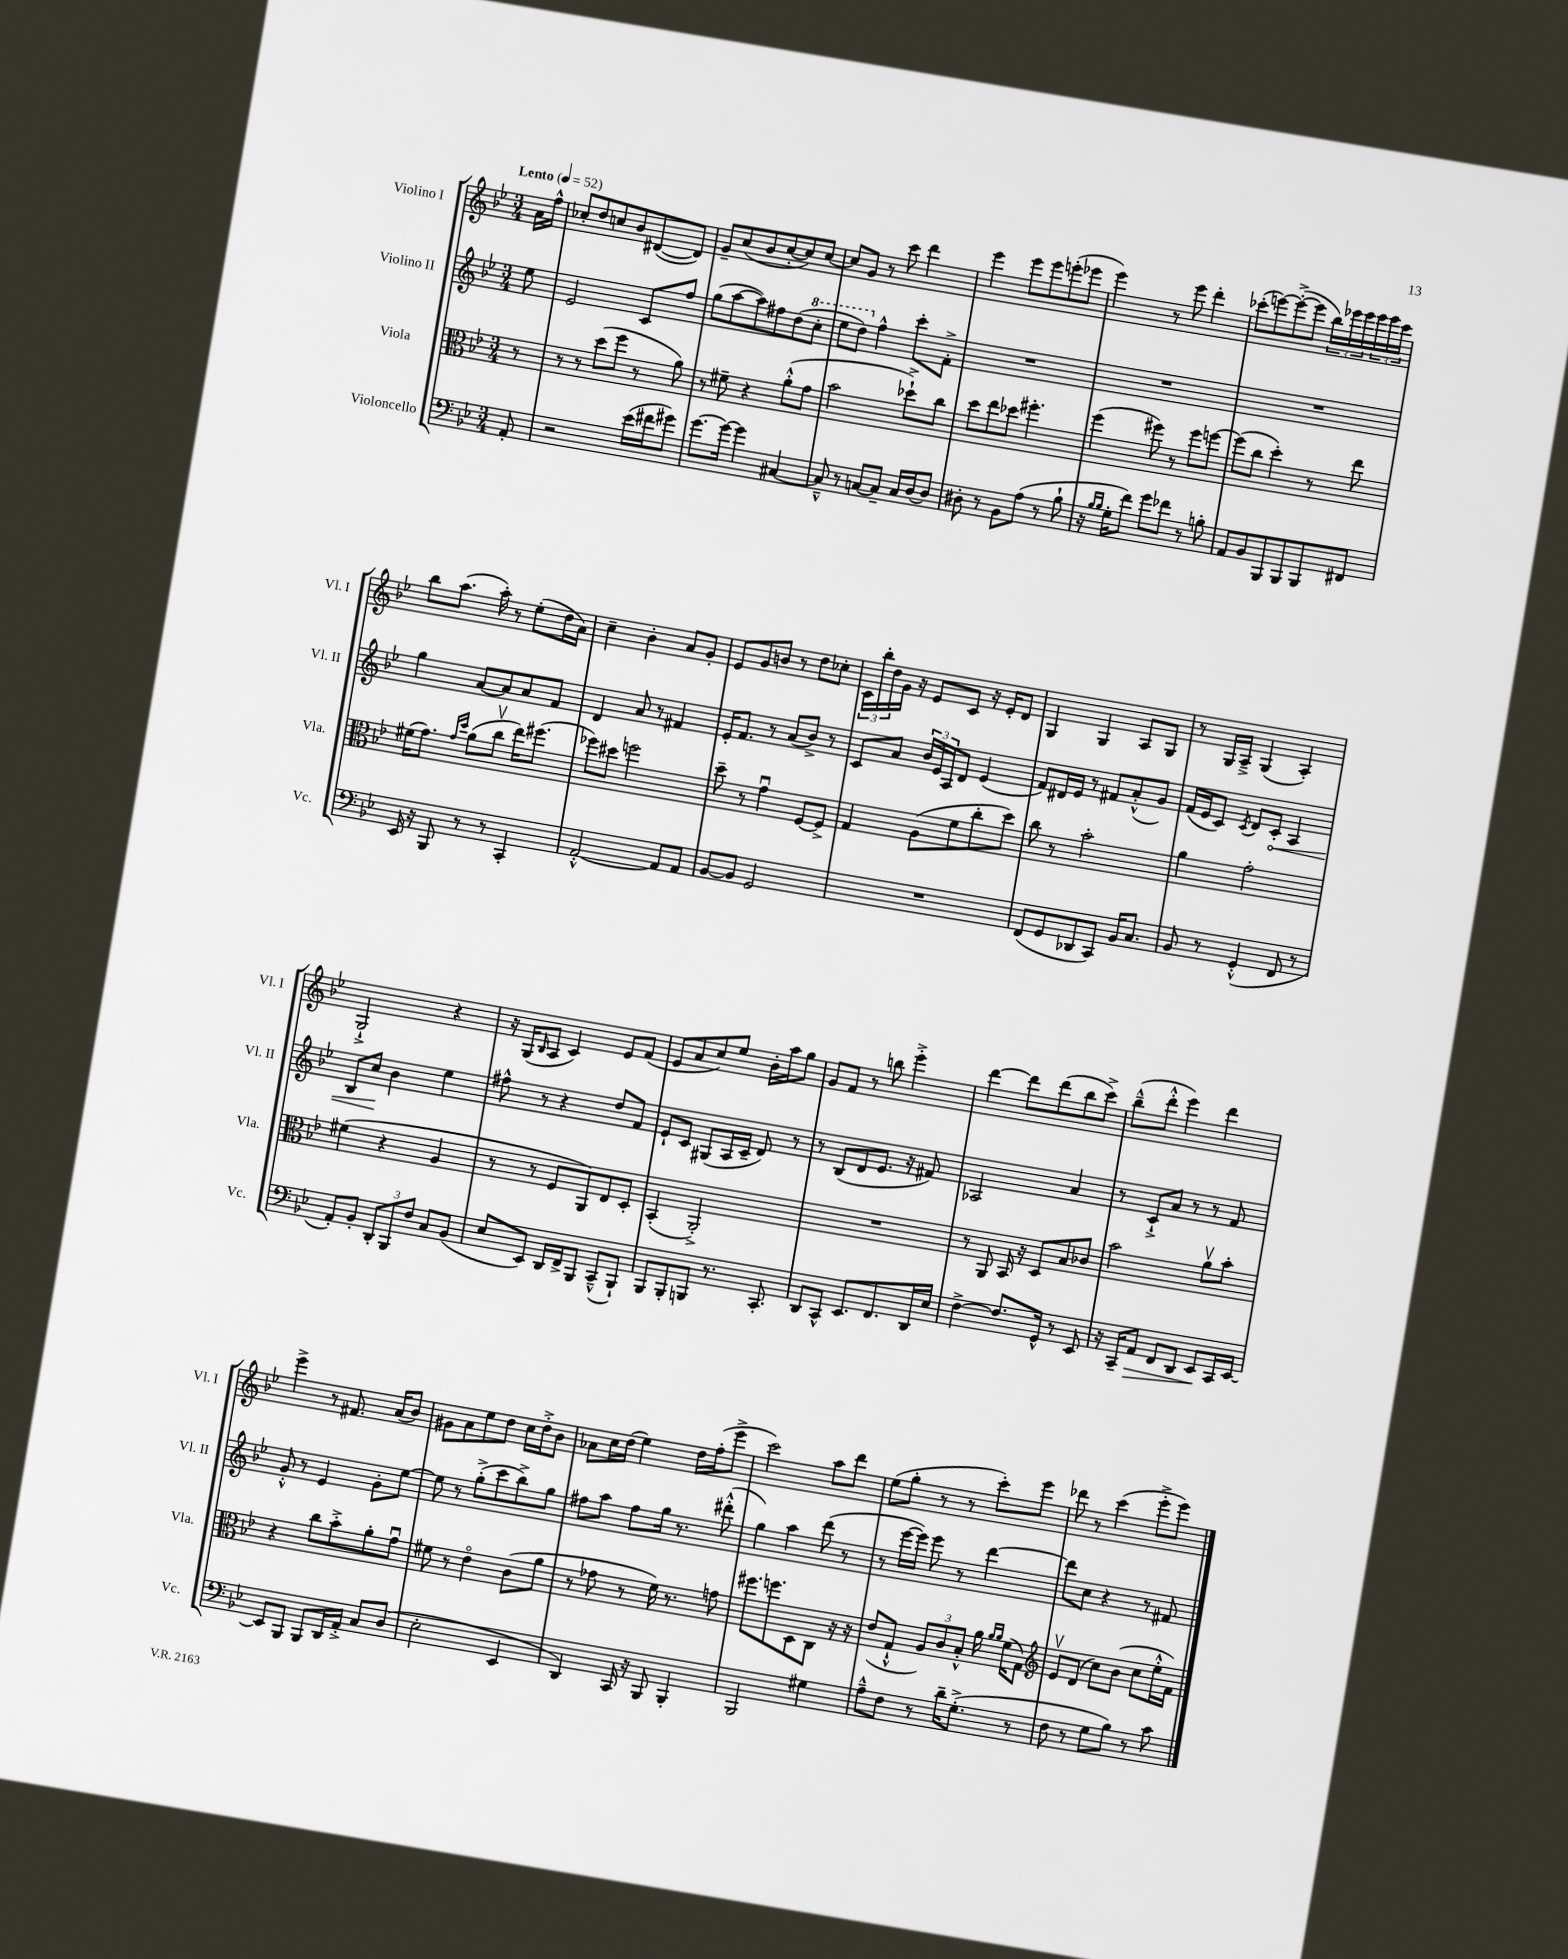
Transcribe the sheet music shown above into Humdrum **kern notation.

**kern	**dynam	**kern	**kern	**dynam	**kern
*part4	*part4	*part3	*part2	*part2	*part1
*staff4	*staff4	*staff3	*staff2	*staff2	*staff1
*I"Violoncello	*	*I"Viola	*I"Violino II	*	*I"Violino I
*I'Vc.	*	*I'Vla.	*I'Vl. II	*	*I'Vl. I
*clefF4	*	*clefC3	*clefG2	*	*clefG2
*k[b-e-]	*	*k[b-e-]	*k[b-e-]	*	*k[b-e-]
*M3/4	*	*M3/4	*M3/4	*	*M3/4
*MM52	*	*MM52	*MM52	*	*MM52
=	=	=	=	=	=
!	!	!	!	!	!LO:TX:a:B:t=Lento
8AA'/	.	8r	8ee-\	.	16a\LL
.	.	.	.	.	16ff^^\JJ
=1	=1	=1	=1	=1	=1
2r	.	8r	2e-/	.	8cc-X'/L
.	.	8r	.	.	8dd/
.	.	(8dd\L	.	.	8ccn/
.	.	8ff\J	.	.	8b-/
(16e-\LL	.	8r	8c/L	.	([8d#X/
16f#X\J	.	.	.	.	.
8g#X\J)	.	8a\)	8ff/J	.	8d#/J])
=2	=2	=2	=2	=2	=2
[8.g\L	.	8r	(8gg\L	.	8g~/L
.	.	8f#X~\	[8aa\	.	(8cc/
16g\Jk_	.	.	.	.	.
4g\]	.	4r	8aa\])	.	8b-/
.	.	.	8ff#X\	.	[8cc'/
[4C#X/	.	(8a'^^\L	(8dd\	.	8cc/])
*	*	*	*8va	*	*
.	.	8g\J	8ccc'\J	.	[8cc/J
=3	=3	=3	=3	=3	=3
8C#~^^/]	.	2b-\	8eee-\L	.	8cc/L]
8r	.	.	8ddd\J)	.	8g/J
*	*	*	*X8va	*	*
[8Cn/L	.	.	4ff^^\	.	8r
8C~/J]	.	.	.	.	8ccc\
16C/LL	.	8dd-X`^\L)	8ccc'\L	.	4ddd\
[16D/J	.	.	.	.	.
8D/J]	.	8cc\J	8f'^\J	.	.
=4	=4	=4	=4	=4	=4
8D#X'\	.	8dd\L	2.r	.	4eee-\
8r	.	8ee-\	.	.	.
8BB-\L	.	8dd-X\J	.	.	8eee-\L
(8A\J	.	4.ff#X'\	.	.	8eee-\
8r	.	.	.	.	(8eeen'\
8B-`\	.	.	.	.	8eee-X\J
=5	=5	=5	=5	=5	=5
16r	.	(4ff\	2.r	.	4eee-\)
16qqB-/LL	.	.	.	.	.
16qqB-/JJ	.	.	.	.	.
16G'\KL	.	.	.	.	.
8f\J)	.	.	.	.	.
8g\L	.	8ff#X\)	.	.	8r
8f-X\J	.	8r	.	.	8eee-\
8r	.	8ff#\L	.	.	4ddd'\
8Bn'\	.	[8ffn\J	.	.	.
=6	=6	=6	=6	=6	=6
8AA/L	.	(8ff\L]	2.r	.	(8ccc-X'\L
8BB-/	.	8cc\J	.	.	[8eeen\)
8BBB-/	.	4dd'\)	.	.	(8eee'^\_
8BBB-/	.	.	.	.	8eee\J]
8BBB-/	.	8r	.	.	24bb-\LL)
.	.	.	.	.	24eee-X\
.	.	.	.	.	24eee-\
8FF#X/J	.	8ee-\	.	.	24eee-\
.	.	.	.	.	24eee-\
.	.	.	.	.	24ccc-\JJ
!!LO:LB:g=z
=7	=7	=7	=7	=7	=7
16EE-/	.	(16f#X\KL	4gg\	.	8bb-\L
16r	.	8.g\J)	.	.	.
8BBB-/	.	.	.	.	(8.aa\J
.	.	16qqg/LL	.	.	.
.	.	16qqdd/JJ	.	.	.
8r	.	(8a\L	[8a/L	.	.
.	.	.	.	.	16aa'\)
8r	.	8ccv\J	8a/]	.	8r
4CC'/	.	16ee-\KL)	8a/	.	(8ee-'\L
.	.	(8.ff#X\J	.	.	.
.	.	.	8f/J	.	16dd\L
.	.	.	.	.	16a\JJ)
=8	=8	=8	=8	=8	=8
[2AA'^^/	.	8ff-X\L)	4d/	.	4cc~\
.	.	8dd#X\J	.	.	.
.	.	2ffn\	8a/	.	4b-'\
.	.	.	8r	.	.
8AA/L]	.	.	4f#X/	.	8a/L
8AA/J	.	.	.	.	8g'/J
=9	=9	=9	=9	=9	=9
[8BB-/L	.	8dd~\	16e-'/KL	.	8e-/L
.	.	.	8.f/J	.	.
8BB-/J]	.	8r	.	.	8g/
2GG/	.	4gu\	8r	.	8bn/J
.	.	.	(8a/L	.	8r
.	.	[8F/L	8b-^/J)	.	8dd\L
.	.	8F^/J]	8r	.	8cc-X'\J
=10	=10	=10	=10	=10	=10
2.r	.	4G/	8c/L	.	24c\LL
.	.	.	.	.	24bb-'\
.	.	.	.	.	24dd\
.	.	.	8a/J	.	16g\JJ
.	.	.	.	.	16r
.	.	(8A\L	24b-/LL	.	8e-/L
.	.	.	24e-/	.	.
.	.	.	24A/J	.	.
.	.	8f\	8d/J	.	8c/J
.	.	8cc'\	(4e-/	.	16r
.	.	.	.	.	16e-'/KL
.	.	8dd\J)	.	.	8d/J
=11	=11	=11	=11	=11	=11
(8FF/L	.	8cc\	8f/L)	.	4G/
8GG/	.	8r	16d#X/L	.	.
.	.	.	16e-/JJ	.	.
8DD-X/	.	2b-'\	8r	.	4G/
8CC/J)	.	.	8f#X/L	.	.
16BB-/KL	.	.	(8a'^^/	.	8A/L
8.C/J	.	.	.	.	.
.	.	.	8g/J)	.	8G/J
=12	=12	=12	=12	=12	=12
8BB-/	.	4a\	(16f/LL	.	8r
.	.	.	16e-/J	.	.
8r	.	.	8c/J)	.	16G/LL
.	.	.	.	.	16A~^/JJ
.	.	.	8qc/	.	.
(4GG'^^/	.	2g'\	8d/L	.	(4G/
!	!	!	!	!LO:HP:b	!
.	.	.	8c'/J	<	.
8FF/	.	.	4A/	.	4A'/)
8r	.	.	.	.	.
!!LO:LB:g=z
=13	=13	=13	=13	=13	=13
8AA'/L)	.	(4f#X\	8B-/L	.	2G`^/
8BB-'/J	.	.	8cc/J	.	.
12DD'/L	.	4r	4b-\	[	.
12BBB-/	.	.	.	.	.
12F/J	.	.	.	.	.
8C/L	.	4A/	4ee-\	.	4r
(8BB-/J	.	.	.	.	.
=14	=14	=14	=14	=14	=14
8E-/L	.	8r	8ff#X^^\	.	16r
.	.	.	.	.	(16G/KL
.	.	.	.	.	16qqB-/
8EE-/J)	.	8r	8r	.	8A/J
16DD/LL	.	8F/L	4r	.	4c/)
16FF^/J	.	.	.	.	.
8BBB-/J	.	8AA/)	.	.	.
(8CC~^^/L	.	8E-/	8dd/L	.	8e-/L
8BBB-`/J)	.	8D'/J	8f/J	.	(8f/J
=15	=15	=15	=15	=15	=15
8BBB-/L	.	(4BB-'/	8e-`/L	.	8e-/L
8BBB-'/	.	.	8c/J	.	8a/
8BBBn/J	.	2AA'^/)	(8G#X/L	.	8cc/)
8.r	.	.	16A/L	.	8ee-/J
.	.	.	16c~/JJ	.	.
.	.	.	8d/)	.	16b-'\LL
8.CC'/	.	.	.	.	16aa\J
.	.	.	8r	.	8gg\J
=16	=16	=16	=16	=16	=16
8DD/L	.	2.r	8r	.	8g/L
8CC^^/J	.	.	(8B-/L	.	8f/J
8.EE-/L	.	.	8d/	.	8r
.	.	.	8.e-/J	.	8bbn\
8.FF/	.	.	.	.	.
.	.	.	.	.	4eee-'^\
.	.	.	16r	.	.
16DD/L	.	.	8f#X/)	.	.
16E-/JJ	.	.	.	.	.
=17	=17	=17	=17	=17	=17
[4F^\	.	8r	2A-X/	.	[4ddd\
.	.	8AA/	.	.	.
8.F/L]	.	16BB-/	.	.	8ddd\L]
.	.	16r	.	.	.
.	.	8D/L	.	.	(8ddd\
16GG^^/Jk	.	.	.	.	.
8r	.	8B-/	4a/	.	8bb-\
8EE-/	.	8c-X/J	.	.	8ccc^\J)
=18	=18	=18	=18	=18	=18
16r	.	2b-\	8r	.	(8bb-~^^\L
16CC~/KL	.	.	.	.	.
!	!LO:HP:b	!	!	!	!
8AA/J	>	.	8c`^/L	.	8ddd'^^\J
8FF/L	.	.	8a/J	.	4eee-\)
8DD/J	.	.	8r	.	.
8EE-/L	.	8av\L	8r	.	4ddd\
16CC/L	]	8b-'\J	8f/	.	.
[16EE-/JJ	.	.	.	.	.
!!LO:LB:g=z
=19	=19	=19	=19	=19	=19
8EE-/L]	.	4r	8g'^^/	.	4eee-^\
8BBB-/J	.	.	8r	.	.
8BBB-/L	.	8cc\L	4e-/	.	8r
16DD/L	.	8b-'^\	.	.	8.f#X/
16AA'^/JJ	.	.	.	.	.
8C/L	.	8a'\	8g'\L	.	.
.	.	.	.	.	(16a/KL
(8D/J	.	8gu\J	[8ee-\J	.	8b-/J)
=20	=20	=20	=20	=20	=20
2E-'\	.	8f#X\	8ee-\]	.	8g#X\L
.	.	8r	8r	.	8a\
.	.	4e-\	(8gg'^\L	.	8ee-\
.	.	.	8ccc\	.	8dd\J
4EE-/	.	(8c\L	8bb-^\)	.	16cc\LL
.	.	.	.	.	16dd'^\J
.	.	8a\J	8gg\J	.	8b-\J
=21	=21	=21	=21	=21	=21
4DD/)	.	8r	8ff#X\L	.	8a-X\L
.	.	8g-X\	8aa\J	.	16cc\L
.	.	.	.	.	(16dd\JJ
16CC/	.	8r	8ff#\L	.	4ee-\)
16r	.	.	.	.	.
8BBB-/	.	16f\)	16gg\Jk	.	.
.	.	8.r	8.r	.	.
4BBB-'/	.	.	.	.	16dd\LL
.	.	.	.	.	(16ff'\J
.	.	8gn\	(8ddd#X'^^\	.	8eee-^\J
=22	=22	=22	=22	=22	=22
2BBB-/	.	8.ff#X\L	4gg\)	.	2ccc\)
.	.	8.ffn\	.	.	.
.	.	.	4aa\	.	.
.	.	8D\	.	.	.
4G#X\	.	8C\J	(8ddd\	.	8aa\L
.	.	16r	8r	.	8ddd\J
.	.	16r	.	.	.
=23	=23	=23	=23	=23	=23
8A~^^\L	.	(8e-/L	8r	.	(8ee-\L
8F\J	.	8G`^^/J	[16eee-\LL	.	8gg'\J
.	.	.	16eee-\JJ])	.	.
8r	.	12A/L)	8eee-\	.	8r
.	.	12c/	.	.	.
16d~\KL	.	.	8r	.	8r
.	.	12B-'^^/J	.	.	.
(8.G'^\J	.	.	.	.	.
.	.	16a\	[4ddd\	.	8ccc'\L)
.	.	16qqa/LL	.	.	.
.	.	16qqa/JJ	.	.	.
.	.	(16f\KL	.	.	.
8r	.	8G\J)	.	.	8eee-\J
=24	=24	=24	=24	=24	=24
*	*	*clefG2	*	*	*
8F\	.	8e-v/L	8ddd\L]	.	8ddd-X\
8r	.	(8d/J	8cc\J	.	8r
8G\L	.	8cc\L)	4r	.	(4ccc\
8B-\J)	.	(8b-\J	.	.	.
8r	.	8cc\L	8r	.	8eee-'^\L
8c\	.	16ee-'^^\L	8f#X/	.	8eee-\J)
.	.	16f\JJ)	.	.	.
==	==	==	==	==	==
*-	*-	*-	*-	*-	*-
